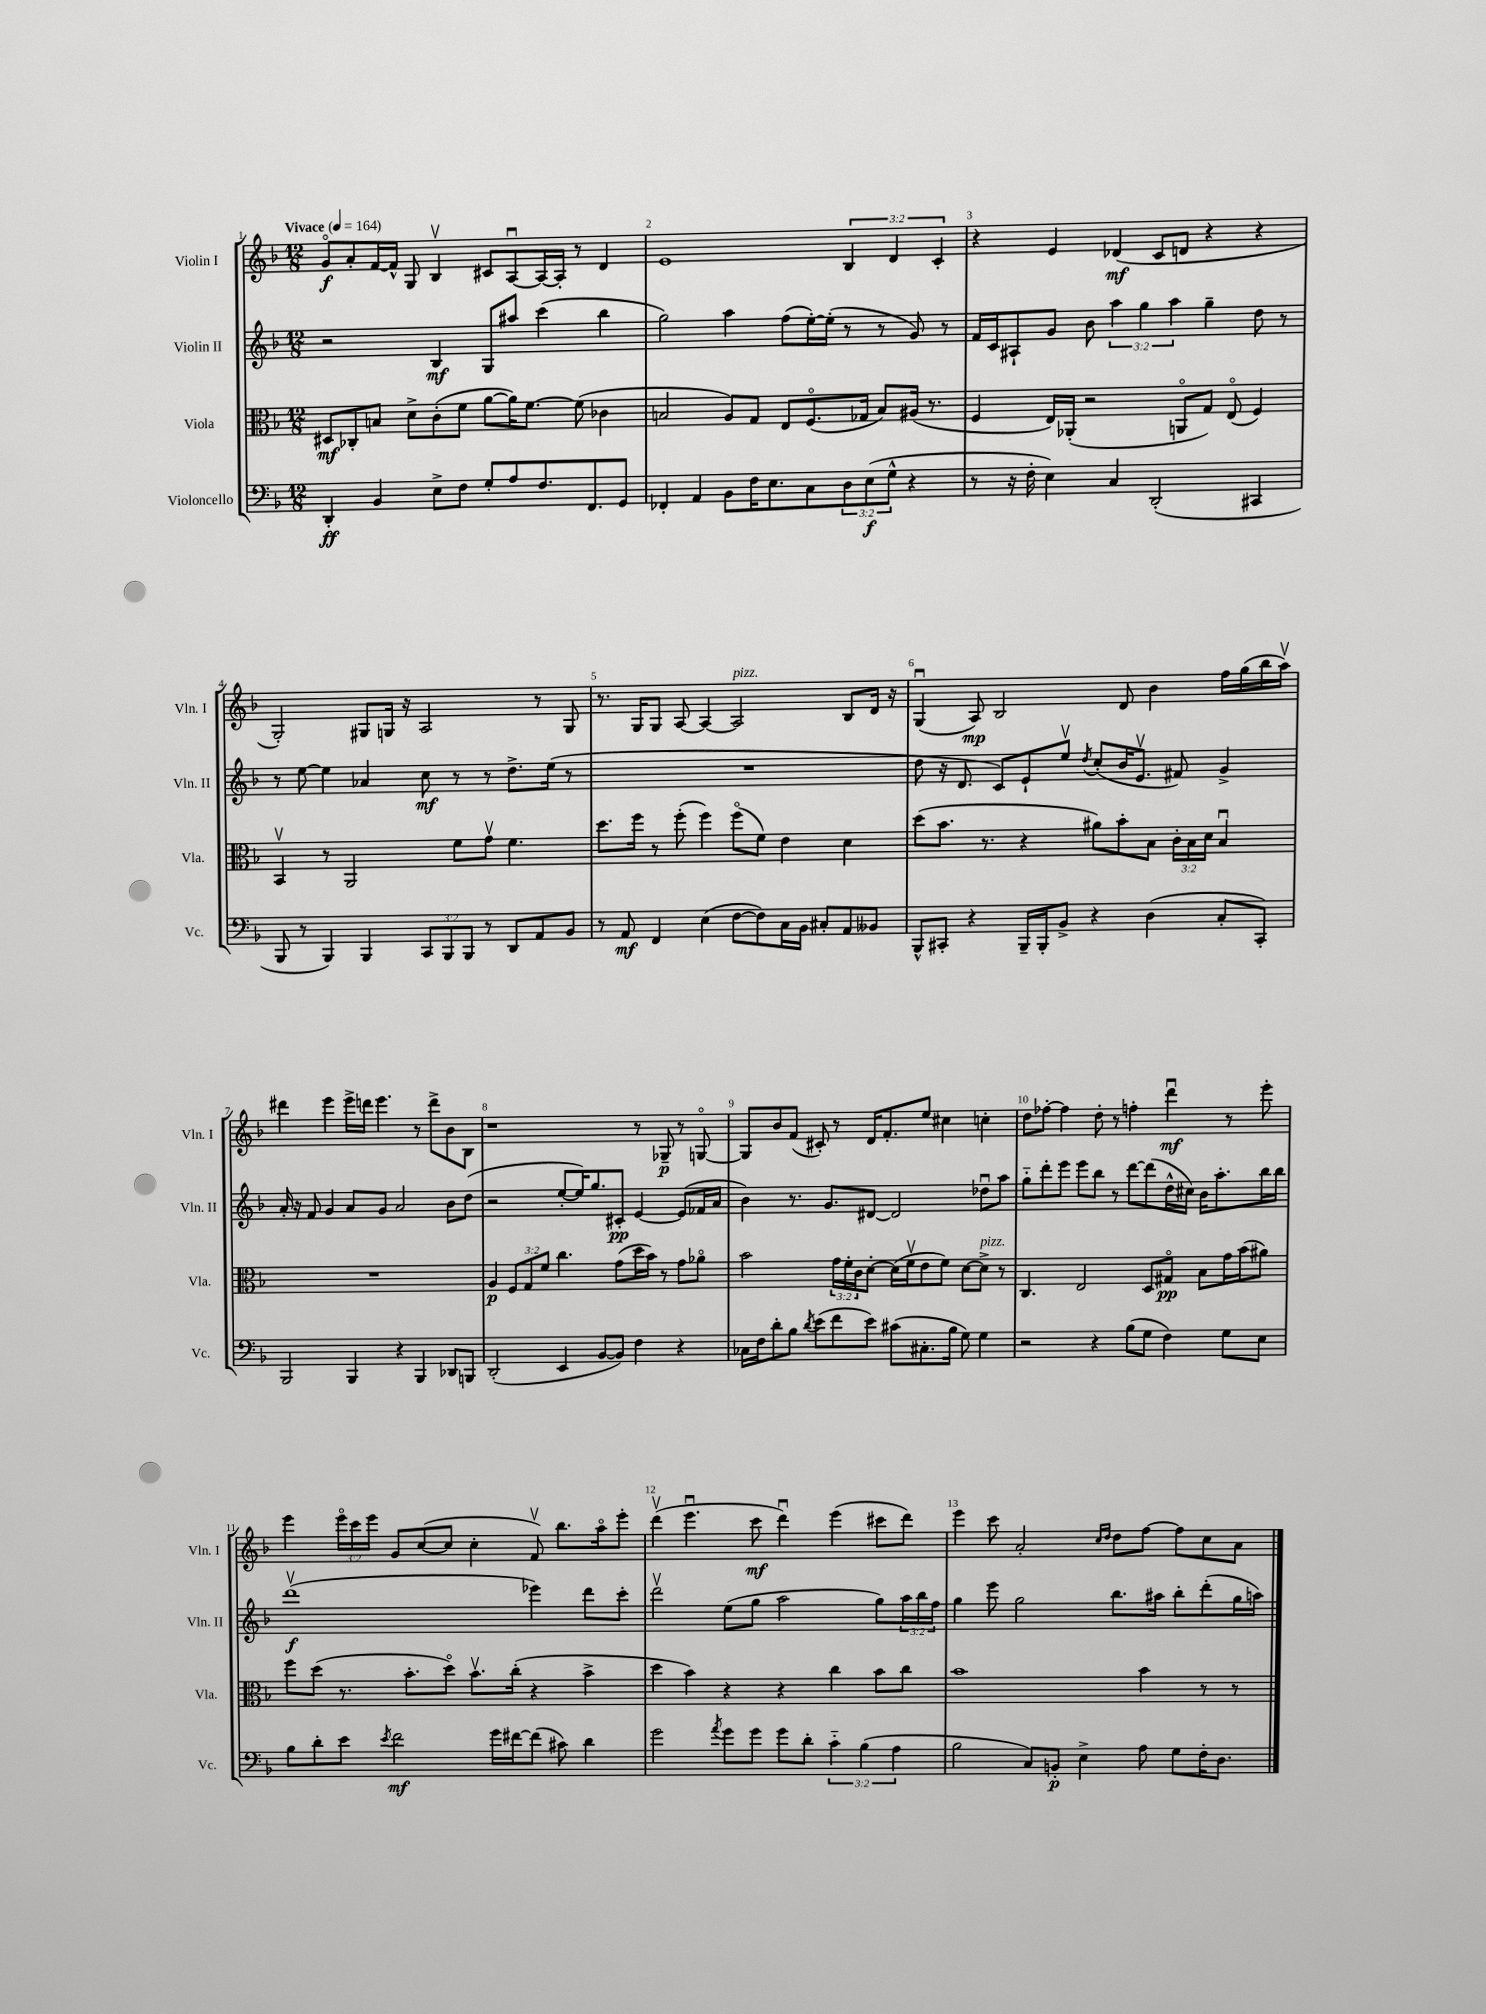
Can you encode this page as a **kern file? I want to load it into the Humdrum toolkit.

**kern	**kern	**kern	**kern
*staff4	*staff3	*staff2	*staff1
*clefF4	*clefC3	*clefG2	*clefG2
*k[b-]	*k[b-]	*k[b-]	*k[b-]
*M12/8	*M12/8	*M12/8	*M12/8
*MM164	*MM164	*MM164	*MM164
4DD'/	8D#/L	2r	8go/L
.	8C-'/	.	8a'/
4BB-/	8B/J	.	[16f/L
.	.	.	16f^^/]JJ
.	8d^\L	.	8G/
8E^\L	(8c'\	4B-/	4B-v/
8F\J	8f\J	.	.
8G'/L	[8a\L	8G/L	8c#/L
8A/	16a\]K)	8aa#/J	[8Au/
.	[8.f\J	.	.
8.F/	.	(4ccc\	16A/_L
.	.	.	16A'/]JJ
.	(8f\]	.	8r
8.FF/	.	.	.
.	4c-\	4bb-\	4d/
8GG/J	.	.	.
=	=	=	=
4FF-'/	2B/	2gg\)	1e
4AA/	.	.	.
8BB-\L	8A/L)	4aa\	.
16F\K	8G/J	.	.
8.E\	.	.	.
.	8E/L	(8ff\L	.
8C\	(8.Fo/	[16ee'\L)	.
.	.	(16ee'\]JJ	.
12D\	.	8r	6B-/
.	16G-/Jk	.	.
(12E\	.	.	.
.	8B/L)	8r	.
12G^^\J	.	.	6d/
4r	(16A#/Jk	8g/)	.
.	8.r	.	.
.	.	.	6c'/
.	.	8r	.
=	=	=	=
8r	4F/	16f/LL	4r
.	.	16c/J	.
16r	.	8A#`/	.
16F'\	.	.	.
4E\)	16E/LL)	8g/J	4e/
.	(16AA-'/JJ	.	.
.	2r	8b-\	.
4C/	.	6aa\	(4d-/
.	.	6gg\	.
(2DD'/	.	.	8c/L
.	.	6aa\	.
.	8AAo/L	.	8d/J
.	8G/J)	4gg~\	4r
.	(8Eo/	.	.
4CC#/	4F/)	8dd\	4r
.	.	8r	.
=	=	=	=
8BBB-/	4BB-v/	8r	2G'/)
8r	.	[8ee\	.
4BBB-/)	8r	4ee\]	.
.	2AA/	.	.
4BBB-/	.	4a-/	8G#/L
.	.	.	16G/Jk
.	.	.	16r
12CC/L	.	8cc\	2A/
12BBB-/	.	.	.
.	8f\L	8r	.
12BBB-/J	.	.	.
8r	8gv\J	8r	.
8DD/L	4.f\	8.dd^\L	.
8AA/	.	.	8r
.	.	(16ee\Jk	.
8BB-/J	.	8r	8G/
=	=	=	=
8r	8.dd\L	1.r	8.r
8AA/	.	.	.
.	16ff\Jk	.	16G/LK
4FF/	8r	.	8G/J
.	(8ff'\	.	[8A/
(4E\	4ff\)	.	4A/_
[8F\L	(8ffo\L	.	2A/]
8F\])	8f\J)	.	.
16C\L	4e\	.	.
16BB-\JJ	.	.	.
8C#'/L	.	.	.
8AA/	4d\	.	8B-/L
8BB--/J	.	.	16d/Jk
.	.	.	16r
=	=	=	=
8BBB-^^/L	(8dd\L	8dd\	(4Gu/
8CC#'/J	8.b-\J	16r	.
.	.	8.d/	.
4r	.	.	8A/)
.	8.r	.	.
.	.	8c/L)	2B-/
16BBB-~/LL	4r	8e`/	.
16BBB-'/J	.	.	.
8BB-^/J	.	8eev/J	.
.	.	8qdd/	.
4r	8a#\L)	(8cc'/L	.
.	8b-'\	16b-/K	8d/
.	.	8.ev/J	.
(4D\	8B-\J	.	4b-\
.	24c'\LL	8f#/)	.
.	24B-\	.	.
.	24d\JJ	.	.
8C'/L	4B-u/	4g^/	16ff\LL
.	.	.	(16gg\
8CC#'/J)	.	.	16bb-\
.	.	.	16aav\JJ)
=	=	=	=
2BBB-/	1.r	16a'/	4ddd#\
.	.	16r	.
.	.	8f/	.
.	.	4g/	4eee\
4BBB-/	.	8a/L	16eee^\LL
.	.	.	16ddd\JJ
.	.	8g/J	4.eee\
4r	.	2a/	.
4BBB-/	.	.	8r
.	.	.	8ddd^\L
8DD-/L	.	8b-\L	8b-\
8BBB/J	.	(8dd\J	8B-\J
=	=	=	=
(2DD'/	4A/	2r	1r
.	12F/L	.	.
.	12G/	.	.
.	12f/J	.	.
4EE/	4.cc\	[8ee'/L	.
.	.	16ee/]K)	.
.	.	8.gg/	.
[8BB-/L	.	.	.
8BB-/]J)	(8g\L	8c#'/J	.
4F\	16dd\L	[4e/	8r
.	16b-\JJ)	.	.
.	8r	.	8G-~/
4r	8g\L	(8e/]L	8r
.	8a-o\J	16f-/L	[8Go/
.	.	16a/JJ	.
=	=	=	=
16C-\LL	2b-\	4b-\)	8G/]L
16F\J	.	.	.
8d'\	.	.	8b-/
8B-\J	.	8.r	(8f/J
8qd/	.	.	.
(8e\L	.	.	8c#'/)
.	.	8.g/L	.
8f\	24g\LL	.	8r
.	24f'\	.	.
.	24c\J	.	.
8e\J)	[8d'\J	[8d#/J	16d/LK
.	.	.	8.f'/
(8c#\L	(16d\]LL	2d#/]	.
.	16fv\J	.	.
8.C#'\	8e\	.	8ee/J
.	8f\J)	.	4cc#\
16B-\Jk	.	.	.
8G\)	[8d\L	.	.
4G\	8d^\]J	8dd-u\L	4cc'\
.	8r	8aa\J	.
=	=	=	=
2r	4.C/	8gg'~\L	8dd\L
.	.	8ddd'\	[8ff-'\J
.	.	8eee\J	4ff-\]
.	2E/	8eee\L	.
4r	.	8bb-\J	8dd'\
.	.	8r	8r
(8B-\L	.	[8ddd\L	4ff'\
8G\J	8D/L	(8ddd\]	.
4F\)	8G#o/J	16dd^^\L	4dddu\
.	.	16cc#\JJ)	.
.	8B-\L	16b-\LK	.
.	.	8.aa'\	.
8G\L	16g\L	.	8r
.	(16b-\J	.	.
8E\J	8a#\J)	16bb-\L	8eee'\
.	.	16bb-\JJ	.
=	=	=	=
8B-\L	8ff\L	(1dddv	4eee\
8d'\	(8dd\J	.	.
8e\J	8.r	.	24eeeo\LL
.	.	.	24ccc\
.	.	.	24eee\JJ
8qe/	.	.	.
2f\	.	.	8g/L
.	8.b-'\L	.	.
.	.	.	([8cc/
.	8ddo\J)	.	8cc/]J
.	8.b-v\L	.	4cc'\
16g\LL	.	.	.
[16f#\J	(16cc'\Jk	.	.
(8f#\]J	4r	4eee-\)	8fv/)
8c#\)	.	.	8.bb-\L
4d\	4b-^\	8ddd\L	.
.	.	.	16aao\k
.	.	8ccc'\J	8eee'\J
=	=	=	=
2g\	4dd\	2dddv\	(4dddv\
.	4b-\)	.	4.eeeu\
8qa/	.	.	.
8g\L	4r	(8ee\L	.
8g\J	.	8gg\J	8ccc\
8g\L	4r	2aa\	4dddu\)
8d'\J	.	.	.
6c'~\	4cc\	.	(4eee\
(6B-\	.	.	.
.	8b-\L	8gg\L)	8ccc#\L
6A\	.	.	.
.	8cc\J	24aa\L	8ddd\J)
.	.	24bb-\	.
.	.	24ff\JJ	.
=	=	=	=
2B-\	1b-	4gg\	4eee\
.	.	8eee\	8ccc\
.	.	2gg\	2a'/
8C/L)	.	.	.
8BB'/J	.	.	.
4E^\	.	.	.
.	.	.	16qqcc/LL
.	.	.	16qqdd/JJ
.	.	8.bb-\L	8dd\L
8A\	4b-\	.	[8ff\J
.	.	16aa#\Jk	.
8G\L	.	8bb-'\L	8ff\]L
16F'\K	8r	(8ddd'\	8cc\
8.D\J	.	.	.
.	8r	16gg\L	8a\J
.	.	16aa\JJ)	.
==	==	==	==
*-	*-	*-	*-
